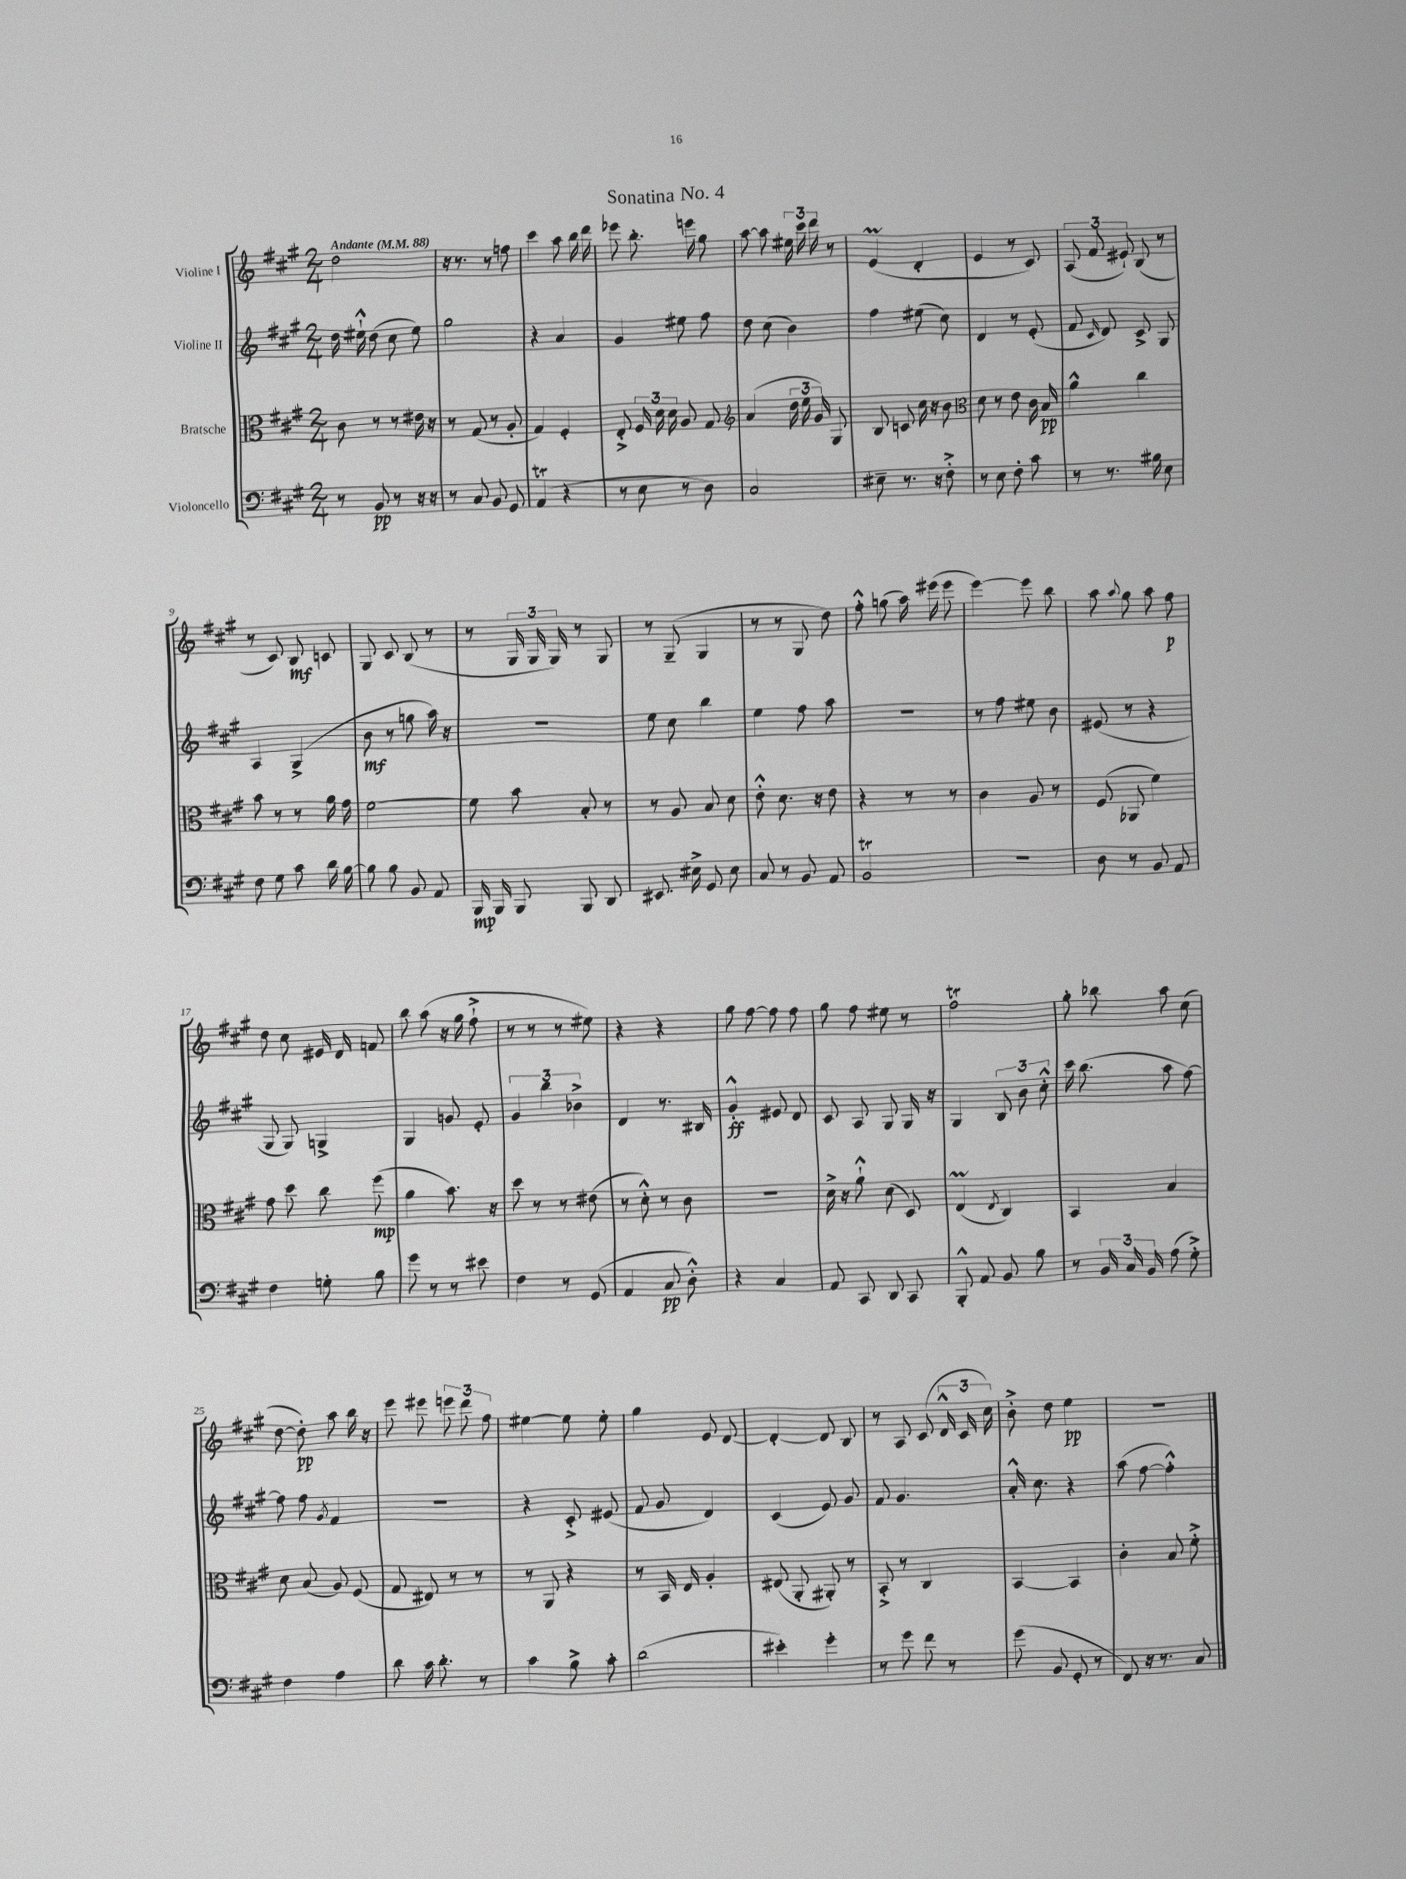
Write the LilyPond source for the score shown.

\header { title = "Sonatina No. 4" }
<<
\new StaffGroup <<
\new Staff = "s0" \with { instrumentName = "Violine I" } {
    \clef treble \key a \major \numericTimeSignature \time 2/4 \tempo "Andante" 4 = 88
    \autoBeamOff d''2 |
    r16 r8. r8 f''8 |
    cis'''4 a''8 b''16 d'''16 |
    ees'''8 b''8.-. e'''16 gis''8 |
    a''8~ a''8 \tuplet 3/2 { eis''16 cis'''16 d'''16 } r8 |
    e'4\prall( d'4-. |
    e'4 r8 cis'8) |
    \tuplet 3/2 { a8( fis'8 eis'8-!) } b8( r8 |
    r8 cis'8) b8\mf c'8 |
    gis8 cis'8 b8( r8 |
    r8 \tuplet 3/2 { gis16 gis16 gis16) } r8 gis8 |
    r8 gis8--( gis4 |
    r8 r8 gis8 d''8) |
    fis''8-.-^ g''8( a''16) eis'''16( eis'''8 |
    e'''4~) e'''8 b''8 |
    a''8 \appoggiatura { a''8 } gis''8 a''8 fis''8\p |
    d''8 cis''8 eis'16 d'16 f'8 |
    b''8 a''8( r16 gis''16 fis''8-!-> |
    r8 r8 r8 eis''8) |
    r4 r4 |
    gis''8 fis''8~ fis''8 fis''8 |
    gis''8 fis''8 eis''8 r8 |
    fis''2\trill |
    gis''8-. bes''8 a''8 cis''8( |
    d''8~ d''8-.\pp) a''8 b''16 r16 |
    e'''8 eis'''8 \tuplet 3/2 { e'''8 d'''8 fis''8 } |
    eis''4~ eis''8 eis''8-. |
    gis''4 e'8 d'8~ |
    d'4~-. d'8 b8 |
    r8 a8 cis'8( \tuplet 3/2 { d'16-^ cis'16 cis''16) } |
    b'8-.-> d''8 e''4\pp |
    R2 \bar "|." |
}
\new Staff = "s1" \with { instrumentName = "Violine II" } {
    \clef treble \key a \major \numericTimeSignature \time 2/4
    \autoBeamOff d''16 eis''16-!-^ d''8( cis''8 eis''8) |
    gis''2 |
    r4 a'4 |
    gis'4 eis''8 fis''8 |
    d''8 cis''8( b'4) |
    fis''4 eis''8( cis''8) |
    d'4 r8 e'8-.( |
    fis'8 \grace { cis'16 } d'8) cis'8-> gis8 |
    a4 gis4->( |
    b'8\mf r8 g''8 a''16) r16 |
    R2 |
    e''8 cis''8 b''4 |
    e''4 fis''8 a''8 |
    R2 |
    r8 fis''8 eis''8 b'8 |
    eis'8( r8 r4 |
    gis8 gis8) g4-> |
    gis4 g'8 e'8-. |
    \tuplet 3/2 { gis'4 b''4 bes'4-> } |
    d'4 r8. bis16 |
    gis'4-.-^\ff eis'8 d'8 |
    cis'8 a8 gis8 gis16 r16 |
    gis4 \tuplet 3/2 { b8 b'8 cis''8-.-^ } |
    cis'''16 b''8.( a''8 fis''8~) |
    fis''8 fis''8 \acciaccatura { gis'8 } fis'4 |
    R2 |
    r4 cis'8-.-> eis'8( |
    fis'8 gis'8 d'4) |
    cis'4( e'8) gis'8 |
    fis'8 gis'4. |
    a'16-.-^ cis''8. r4 |
    a''8( fis''8~ fis''4-.-^) \bar "|." |
}
\new Staff = "s2" \with { instrumentName = "Bratsche" } {
    \clef alto \key a \major \numericTimeSignature \time 2/4
    \autoBeamOff cis'8 r8 r8 eis'16 r16 |
    r8 gis8( r8 a8-. |
    gis4) fis4-. |
    e8-.-> \tuplet 3/2 { fis16 d'16 d'16 } a8 gis8 |
    \clef treble a'4( \tuplet 3/2 { d''16 e''16 gis'16) } gis8 |
    b8 c'8 cis''16 r16 b'8 |
    \clef alto d'8 r8 e'8 cis'16 b16\pp |
    a'4-^ cis''4 |
    b'8 r8 r8 a'16 gis'16 |
    fis'2~ |
    fis'8 b'8 b8-. r8 |
    r8 a8 b8 d'8 |
    e'8-.-^ d'8. r16 e'8 |
    r4 r8 r8 |
    cis'4 a8 r8 |
    fis8( aes,8 fis'4) |
    gis'8 d''8 cis''8 fis''8\mp( |
    a'4 b'8.) r16 |
    d''8 r8 r8 eis'8( |
    r8 d'8-.-^) r8 cis'8 |
    r2 |
    d'16-> r16 a'8-!-^ d'8( d8) |
    e4\prall( \acciaccatura { e8 } cis4) |
    b,4 b4 |
    d'8 b8( a8) fis8( |
    gis8 eis8) r8 r8 |
    r8 a,8 r4 |
    r8 b,16 e16 a4-. |
    eis8( a,8-. ais,8-.) r8 |
    b,8-.-> r8 cis4 |
    b,4~ b,4 |
    cis'4-. b8 fis'8-.-> \bar "|." |
}
\new Staff = "s3" \with { instrumentName = "Violoncello" } {
    \clef bass \key a \major \numericTimeSignature \time 2/4
    \autoBeamOff r8 b,8\pp r8 r16 r16 |
    r8 cis8 b,8 gis,8 |
    a,4\trill( r4 |
    r8 e8 r8 d8) |
    cis2 |
    eis8-- r8. r16 fis8-.-> |
    r8 e8 fis8-. cis'8 |
    r8 r8. bis16 e8 |
    fis8 gis8 cis'8 d'16 b16~ |
    b8 b8 b,8 a,8 |
    b,,16\mp b,,16 b,,8 b,,8 d,8 |
    eis,8. eis16-> gis,8 eis8 |
    cis8 r8 b,8 a,8 |
    b,2\trill |
    R2 |
    d8 r8 b,8 a,8 |
    fis4 g8-. b8 |
    gis'8 r8 r8 eis'8 |
    fis4 r8 gis,8( |
    a,4 cis8\pp d8-.-^) |
    r4 cis4 |
    a,8 cis,8 d,8 cis,8 |
    b,,8-.-^ a,8 b,8 b8 |
    r8 \tuplet 3/2 { b,16 cis16 b,16 } a8( gis8-.->) |
    fis4 a4 |
    d'8 cis'16 d'8.-. r8 |
    cis'4 b8-> cis'8-. |
    d'2( |
    eis'4-.) gis'4-. |
    r8 gis'8 fis'8 r8 |
    gis'8( b,8 gis,8-. r8 |
    fis,8) r16 r8. cis8 \bar "|." |
}
>>
>>
